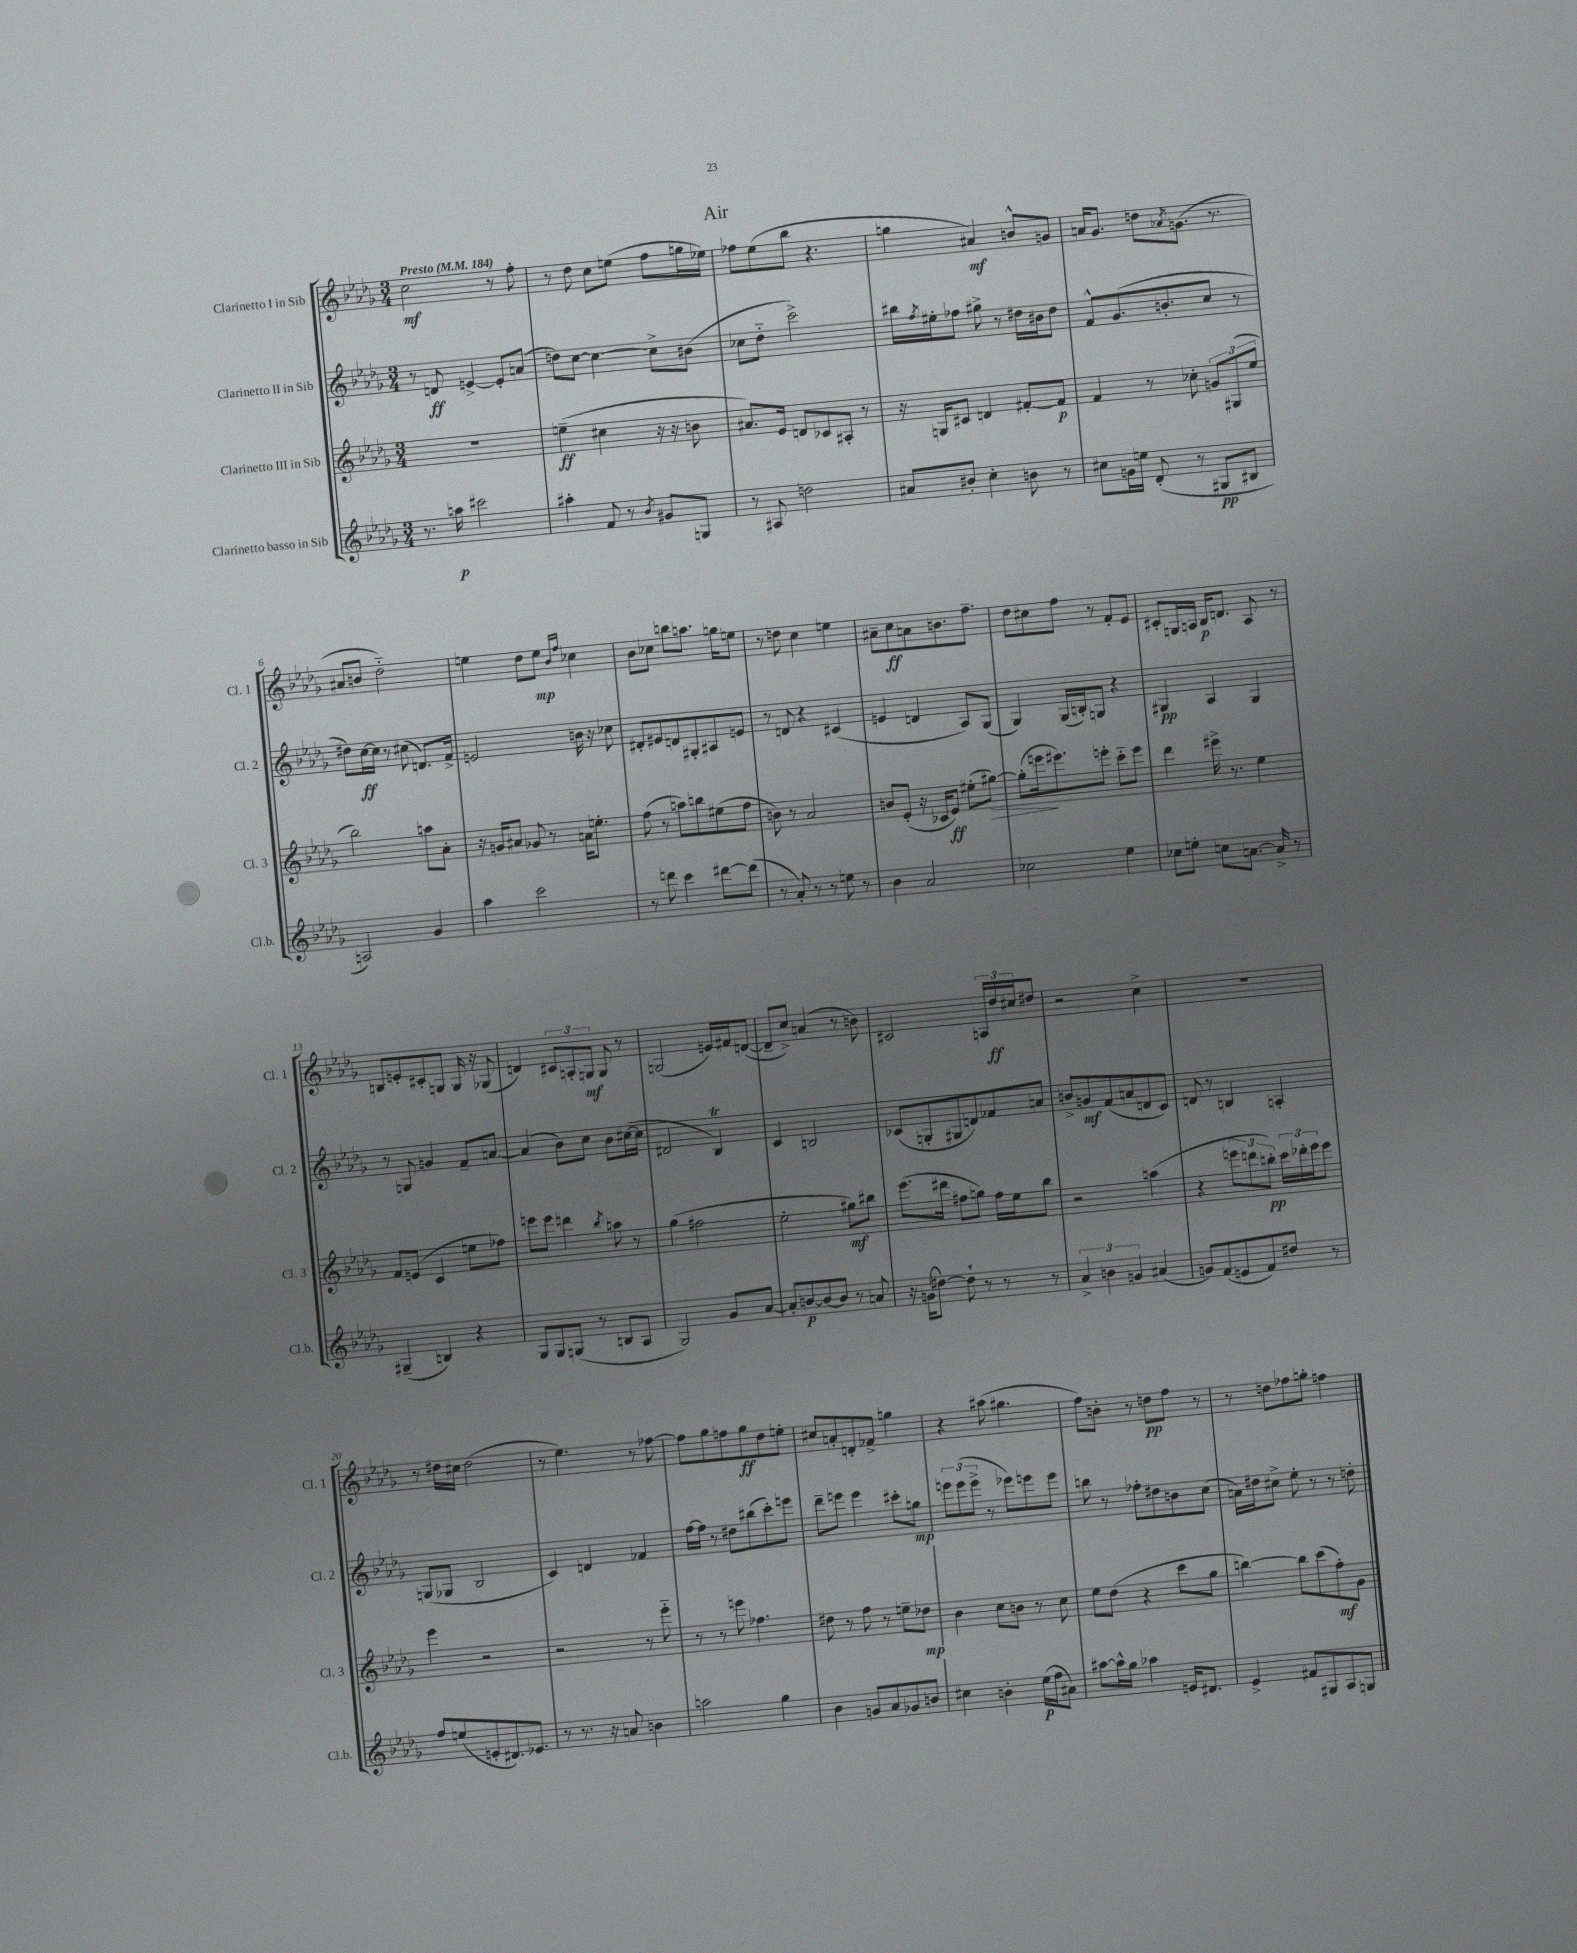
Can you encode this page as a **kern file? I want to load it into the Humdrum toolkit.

**kern	**kern	**kern	**kern
*staff4	*staff3	*staff2	*staff1
*clefG2	*clefG2	*clefG2	*clefG2
*k[b-e-a-d-g-]	*k[b-e-a-d-g-]	*k[b-e-a-d-g-]	*k[b-e-a-d-g-]
*M3/4	*M3/4	*M3/4	*M3/4
*MM184	*MM184	*MM184	*MM184
8.r	2.r	8r	2cc
.	.	8d	.
16aa	.	.	.
2ccc#	.	[4e^	.
.	.	8e']	8r
.	.	(8a	8ff'
=	=	=	=
4aa#'	(4ee~	8dd)	8r
.	.	[8cc	8dd-
8f	4cc#	4cc_	8cc
8r	.	.	(8ee
8qb-	.	.	.
8g#	16r	8cc^]	8ff
.	16r	.	.
8G	8b	(8b#	16gg
.	.	.	16ee-)
=	=	=	=
8r	8.a#)	8cc-	8ff-
8A#	.	8dd-'~	(8ee-
.	16e-	.	.
2dd	8d	2ccc^)	8bb-
.	8c-	.	4.r
.	8A#'	.	.
.	8r	.	.
=	=	=	=
8a#	16r	16bb#	4gg
.	.	8qff	.
.	16G	16ee#'	.
8b#'	8c#	8ff-	.
4cc'	4d	8gg#^	4a#)
.	.	8r	.
8b	[8f#'	16dd#	8b^^
.	.	16b#	.
8r	8f#]	8dd#	8g
=	=	=	=
8cc#	4f	8f^^	16a
.	.	.	8.g-
16g	.	(8.g-	.
16ee	.	.	.
(8d-'	8r	.	8dd
.	.	8.b'	.
.	.	.	8qa-
8r	8cc-'	.	(8.g
8G#	12g	8cc	.
.	.	.	8.r
.	(12G#	.	.
8B#	.	8r	.
.	12ee-	.	.
=	=	=	=
2A)	2bb-)	8dd#)	8a#
.	.	[16cc	8b
.	.	16cc]	.
.	.	8r	2dd-'~)
.	.	(8cc#	.
4g-	8aa	8.d)	.
.	8a-'	.	.
.	.	16f^	.
=	=	=	=
4aa-	16r	2e	4ee
.	16g	.	.
.	8a#	.	.
2ccc	8g-	.	8dd-
.	8r	.	8ee
.	.	.	16qqb-
.	.	.	16qqff
.	16a	16b	4cc-
.	8.ee'	16r	.
.	.	8cc-	.
=	=	=	=
8r	(8ff	8d#'	8b-
8ddd	8r	8e#	8cc-
4ccc	8aa)	8d	8bb
.	8bb	8G#'	8.aa
[8ddd#	(8ee#	8A#	.
.	.	.	16gg
(8ddd#]	8ff	8e	8ee
=	=	=	=
8r	8b)	8r	8r
8a-')	8r	8d	8dd
8r	2a-	4r	4cc
8r	.	.	.
8ee	.	(4c#	4ee
8r	.	.	.
=	=	=	=
4b-	8b	4e	8a#~
.	(8e-'	.	8cc
2a-	16r	4d	8a
.	16c-	.	.
.	8e-)	.	8.b
.	(8ee#'	8A-)	.
.	.	.	8.ff~
.	[8gg#)	(8G-	.
=	=	=	=
2cc-	(8gg#']	4G-)	8dd-
.	16eee	.	8cc#
.	8.eee#)	.	.
.	.	(16G-	8ff
.	.	16B')	.
.	8eee'	8G	8r
4ee-	8ccc'~	4r	8f'
.	8eee	.	8e-
=	=	=	=
8cc-	4ddd-	4G#	8c#'
8ee'	.	.	16G
.	.	.	16A
8cc	16eee#^	4A-	16B-
.	8.r	.	8.d
[8.a	.	.	.
.	4ee-	4G#	8A
16a^]	.	.	.
8r	.	.	8r
=	=	=	=
(4G#~	8f	8r	8B
.	(8e	8G	8e'
4B)	4c	4g	8c#'
.	.	.	8G
4r	8ee	8f~	16G
.	.	.	16r
.	8ff-)	[8a	(8G-
=	=	=	=
8G-	8eee	(4a]	4d)
8G-	8eee	.	.
(8G	4ddd	8b-)	12c#
.	.	.	12A'
8r	.	8cc	.
.	.	.	12G
.	8qbb-	.	.
8B	8aa	8b-	8G
8A-	8r	([16cc#	8r
.	.	16cc#]	.
=	=	=	=
2G-)	(4gg-	2d#	(2G
.	2ff#	.	.
8g-	.	4B-)	16e)
.	.	.	16f#
[8a-	.	.	([8d
=	=	=	=
8a-']	2ee-'	4c	8d~]
[8b	.	.	8cc^)
8b_	.	2B	(4a
8b]	.	.	.
8r	8gg#)	.	8r
8a	8bb#	.	8b)
=	=	=	=
16r	(8.eee-	(8c-	2c#
(16g	.	.	.
[8dd#)	.	8G'	.
.	16ddd#	.	.
8dd#`]	8ff#	8G#	.
8r	8gg)	8d)	.
8r	16ff#	8f-	24A
.	.	.	24dd-
.	16ee-	.	.
.	.	.	24cc#
8r	8bb-	8a	8dd#
=	=	=	=
6a-^	2r	8b^	2r
.	.	8g	.
6b	.	.	.
.	.	(8f	.
6g	.	.	.
.	.	8a	.
(4a#	(4aa	8d	4cc^
.	.	8c)	.
=	=	=	=
8g)	4r	8d	2.r
(8f	.	8r	.
8e	12eee	4B	.
.	12ddd	.	.
8f)	.	.	.
.	12bb')	.	.
8dd#	24ccc	4A'	.
.	24ddd-'	.	.
.	24eee	.	.
8r	8eee	.	.
=	=	=	=
8ff	4eee-	(8G	8r
(8ee	.	8G-	16dd#
.	.	.	16cc#
8e'	2r	2B-	(2dd#
8.d#)	.	.	.
8.e-	.	.	.
=	=	=	=
8r	2r	4c)	8r
8.r	.	.	4.ee-)
.	.	4d	.
16r	.	.	.
8a	.	.	.
4b	8r	4f-	8r
.	8eee-'~	.	[8ff-
=	=	=	=
2aa	8r	[16ff	8ff-]
.	.	16ff]	.
.	8r	8r	8gg-
.	8eee	8dd#	8ff
.	4.ff-	(8bb#	8gg-
4gg-	.	8ccc')	8dd-
.	.	8eee	8ee'
=	=	=	=
4b-	8dd#	8ddd-~	8cc#
.	8r	8eee	8a'
8g	8ff	4eee	8d'
8a-	8r	.	8f-^
8g-	8ee~	8ccc#'	4gg
8b	8dd-	8gg	.
=	=	=	=
4cc#	4b-	12eee	4r
.	.	(12eee	.
.	.	12eee^	.
4b'	8cc	8r	(8aa#
.	8b	8eee-)	4.gg#
(16ee-	8r	8eee	.
16ff	.	.	.
8a#)	8cc	8eee	.
=	=	=	=
[8aa#	8ee-	8bb	8ff)
16aa#^^]	(8dd-	8r	8b'
16gg-	.	.	.
4aa-	4r	8ff-'	8r
.	.	8dd#	8dd
16e	8ccc	8b	8ff
8.d#	.	.	.
.	8gg-	(8cc	8r
=	=	=	=
4e-^	[4bb)	16a)	8r
.	.	16dd#	.
.	.	8cc#^	8dd
8f#	8bb]	8ee-'	8ff-
8G#	(8ccc	8r	8gg'
8A-	8ff')	8r	4ff
8G	8g-	8dd'	.
==	==	==	==
*-	*-	*-	*-
